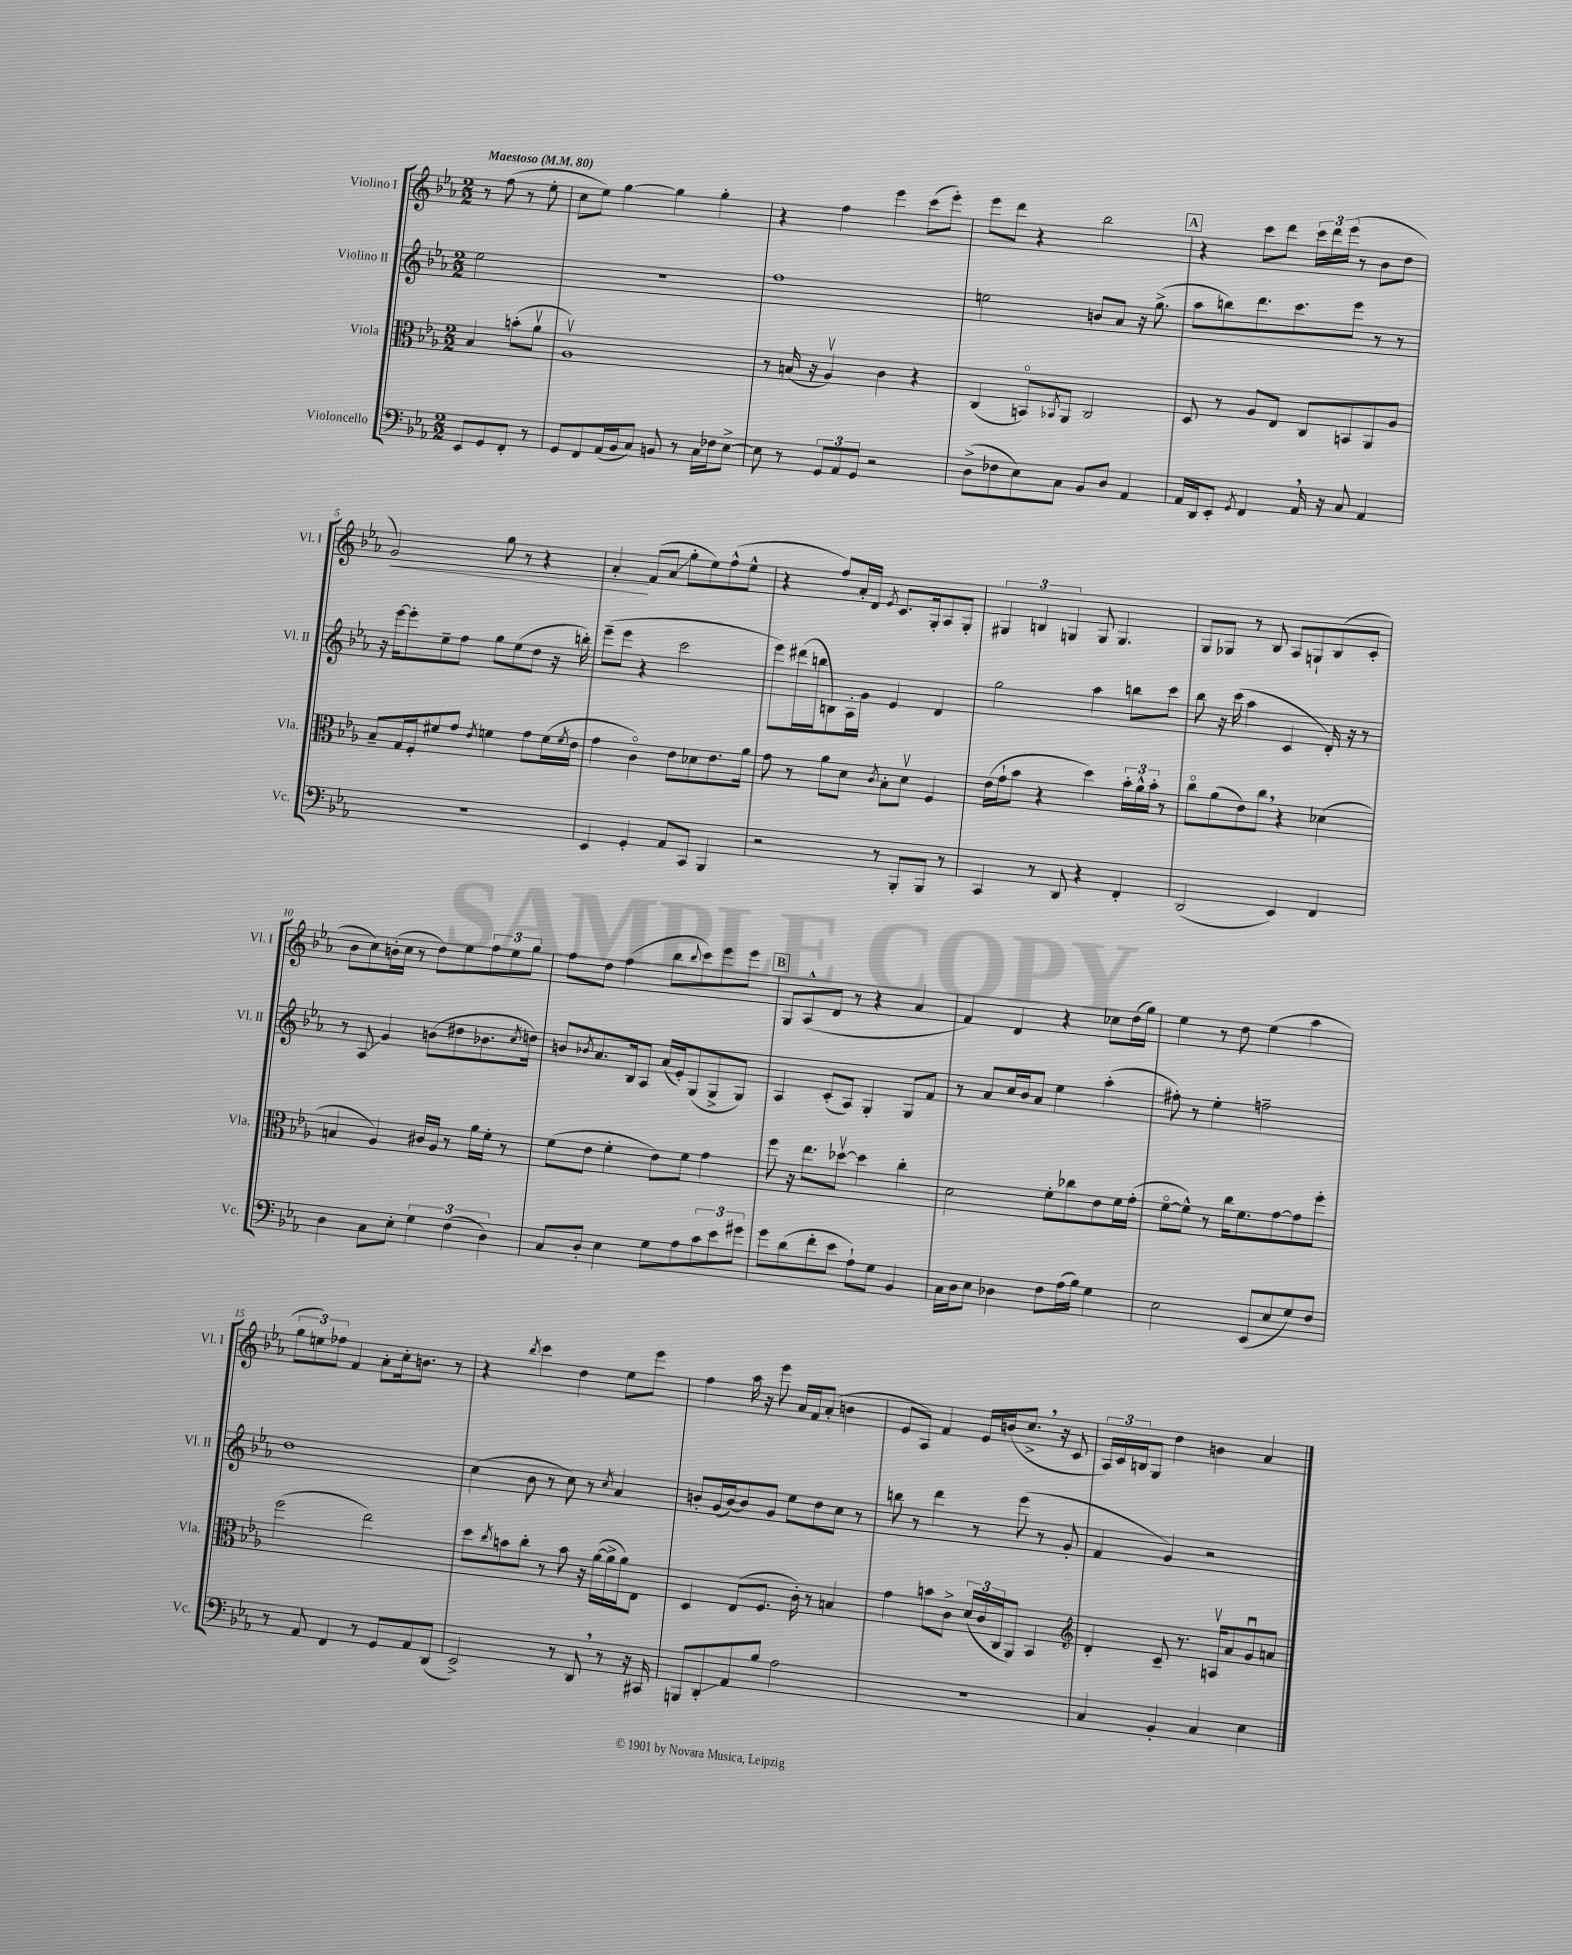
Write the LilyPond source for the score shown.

<<
\new StaffGroup <<
\new Staff = "s0" \with { instrumentName = "Violino I" shortInstrumentName = "Vl. I" } {
    \clef treble \key ees \major \numericTimeSignature \time 2/2 \partial 2 \tempo "Maestoso" 4 = 80
    r8 f''8( r8 ees''8-. |
    c''8 ees''8) g''4~ g''4 g''4-. |
    r4 f''4 ees'''4 c'''8( ees'''8-.) |
    ees'''8 d'''8 r4 bes''2 |
    \mark \markup { \box "A" } r4 c'''8 d'''8 \tuplet 3/2 { c'''16 d'''16 ees'''16( } r8 bes'8 d''8 |
    g'2\<) g''8 r8 r4 |
    aes'4-.\! f'8( aes'8\glissando g''8-. ees''8) f''8-^( ees''8-^ |
    r4 f''8) aes'16-. d'16 \acciaccatura { ees'8 } c'8. g16-. aes8 g8-. |
    \tuplet 3/2 { gis4 b4 g4 } g8 g4. |
    g8 ges8 r8 bes8 aes8 g8-! bes8( c'8-. |
    bes'8 c''8) b'16-.( c''16 r8 d''8) ees''8 \tuplet 3/2 { f''8 ees''8 g''8 } |
    f''8 d''8 f''4( bes''8 \appoggiatura { bes''8 } c'''8) ees'''8 ees'''8 |
    \mark \markup { \box "B" } g8 aes8-^( d'8 r8 r4 aes'4 |
    f'4) d'4 r4 ces''8 d''16( g''16) |
    ees''4 r8 d''8 ees''4( aes''4 |
    \tuplet 3/2 { g''8 e''8) fes''8 } f'4 aes'8-. c''16-. b'8. r8 |
    r4 \acciaccatura { bes''8 } c'''4 d''4 ees''8 ees'''8 |
    f''4 aes''16 r16 ees'''8 aes'16 f'16 aes'8-.( b'4 |
    ees'8 aes8) f'4 ees'16 b'16( c''8.-> \breathe r16 c'8 |
    \tuplet 3/2 { aes16) c'16 b16 } g8 d''4 b'4 aes'4 \bar "|." |
}
\new Staff = "s1" \with { instrumentName = "Violino II" shortInstrumentName = "Vl. II" } {
    \clef treble \key ees \major \numericTimeSignature \time 2/2 \partial 2
    ees''2 |
    r1 |
    f''1 |
    e''2 b'8 aes'8 r16 g''8.->( |
    \mark \markup { \box "A" } aes''8 b''8) d'''8. c'''8. ees'''8 r8 r8 |
    r16 ees'''16~ ees'''8-. ees''8-- f''8 g''8 ees''8( d''8 r16 b''16-.) |
    ees'''8--( ees'''8 r4 c'''2 |
    ees'''8) dis'''16( b''16 b8) aes16-. g'16 ees'4 d'4 |
    g''2 aes''4 b''8 c'''8 |
    bes''8 r16 c'''16( aes''4 c'4 d'16-.) r16 r8 |
    r8 aes8\glissando g'4 b'8( dis''8 bes'8. \acciaccatura { c''8 } d''16) |
    b'8 \acciaccatura { bes'8 } aes'8. bes16 aes8 aes'16( ees'16-.) g8( g8-> g8) |
    \mark \markup { \box "B" } aes4 c'8-.( aes8) g4-. g8 f'8 |
    r8 aes'8 c''16 bes'16 aes'8 ees''4 aes''4-.( |
    fis''8-.) r8 ees''4-. f''2-- |
    d''1 |
    c''4( bes'8 r8 c''8) r8 \acciaccatura { c''8 } aes'4 |
    b'8-. g'16( b'16~) b'8 g'8 ees''8 d''8 c''8 r8 |
    b''8 r8 d'''4 r8 ees'''8( r8 g'8-. |
    f'4 g'4) r2 \bar "|." |
}
\new Staff = "s2" \with { instrumentName = "Viola" shortInstrumentName = "Vla." } {
    \clef alto \key ees \major \numericTimeSignature \time 2/2 \partial 2
    bes4 b'8-.( aes'8\upbow |
    aes1\upbow) |
    r8 b16( r16 aes4\upbow) c'4 r4 |
    c4( b,8\flageolet) \acciaccatura { bes,8 } aes,8 c2 |
    \mark \markup { \box "A" } d8 r8 aes8 ees8 c8 b,8 aes,8 aes8 |
    bes8-- g16 f16-. fis'8 g'8 \acciaccatura { ees'8 } f'4 g'8 f'16( \acciaccatura { f'8 } ees'16 |
    g'4 c'4\flageolet) ees'8 des'8 ees'8. aes'16 |
    g'8 r8 aes'8 d'8 \acciaccatura { c'8 } bes8-. d'8\upbow f4 |
    ees'16( g'16-! bes'8 r4 d''4) \tuplet 3/2 { bes'16-. aes'16-^ bes'16-. } r8 |
    c''8\flageolet aes'8( ees'8) c''8 \breathe r4 des'4( |
    b4 aes4) cis'16 aes16 r8 aes'16 f'16-. r8 |
    f'8( ees'8 f'4-. ees'8) f'8 g'4 |
    \mark \markup { \box "B" } f''8 r16 ees''8. des''8~\upbow des''4 c''4-. |
    d'2 f'8-. ces''8 ees'8 f'16 g'16-.( |
    f'8~\flageolet f'8-^) r8 c''16 f'8. g'8~ g'8 f''8-. |
    f''2( ees''2) |
    d''8 \acciaccatura { c''8 } b'8 c''8-. r8 b'8 r16 aes'16~( aes'16-> aes'16) ees8 |
    d4 ees8( f8. c'16-.) r8 b4 |
    g'4 b'8 c'8-> \tuplet 3/2 { d'16( c'16 c16 } aes,8) bes,4 |
    \clef treble d'4-. c'8-- r8. a16\upbow aes'8 g'8\downbow a'8 \bar "|." |
}
\new Staff = "s3" \with { instrumentName = "Violoncello" shortInstrumentName = "Vc." } {
    \clef bass \key ees \major \numericTimeSignature \time 2/2 \partial 2
    ees,8 g,8 f,8-. r8 |
    g,8 f,8 aes,16( bes,16 c8) b,8 r8 c16 fes16 ees8~-> |
    ees8 r8 \tuplet 3/2 { g,8 aes,8 g,8 } r2 |
    d8->( fes8 ees8) c8 bes,8 d8 aes,4 |
    \mark \markup { \box "A" } aes,16 d,16 ees,8-. \acciaccatura { g,8 } f,4 aes,16 \breathe r16 c8 aes,4 |
    R1 |
    ees,4 g,4-. aes,8 c,8 bes,,4 |
    r2 r8 bes,,8-. bes,,8 r8 |
    c,4 r8 d,8 r4 f,4-. |
    d,2( ees,4) f,4 |
    d4 c8 ees8-. \tuplet 3/2 { g4 f4( d4) } |
    c8 d8-. ees4 g8 aes8 \tuplet 3/2 { c'8 ees'8 gis'8 } |
    \mark \markup { \box "B" } g'8 d'8( f'8-. ees'8 aes8-!) g8 bes,4 |
    c16 d16 ees8 des4 f8 aes16( bes16) g4 |
    ees2 ees,8( ees8 g8) f8 |
    r8 aes,8 f,4 r8 g,8 aes,8 d,8( |
    ees,2->) r8 d,8 \breathe r8 r16 cis,16 |
    b,,8 d,8-.\glissando aes,8 bes8 aes2 |
    r1 |
    c4 bes,4-. c4 ees4 \bar "|." |
}
>>
>>
